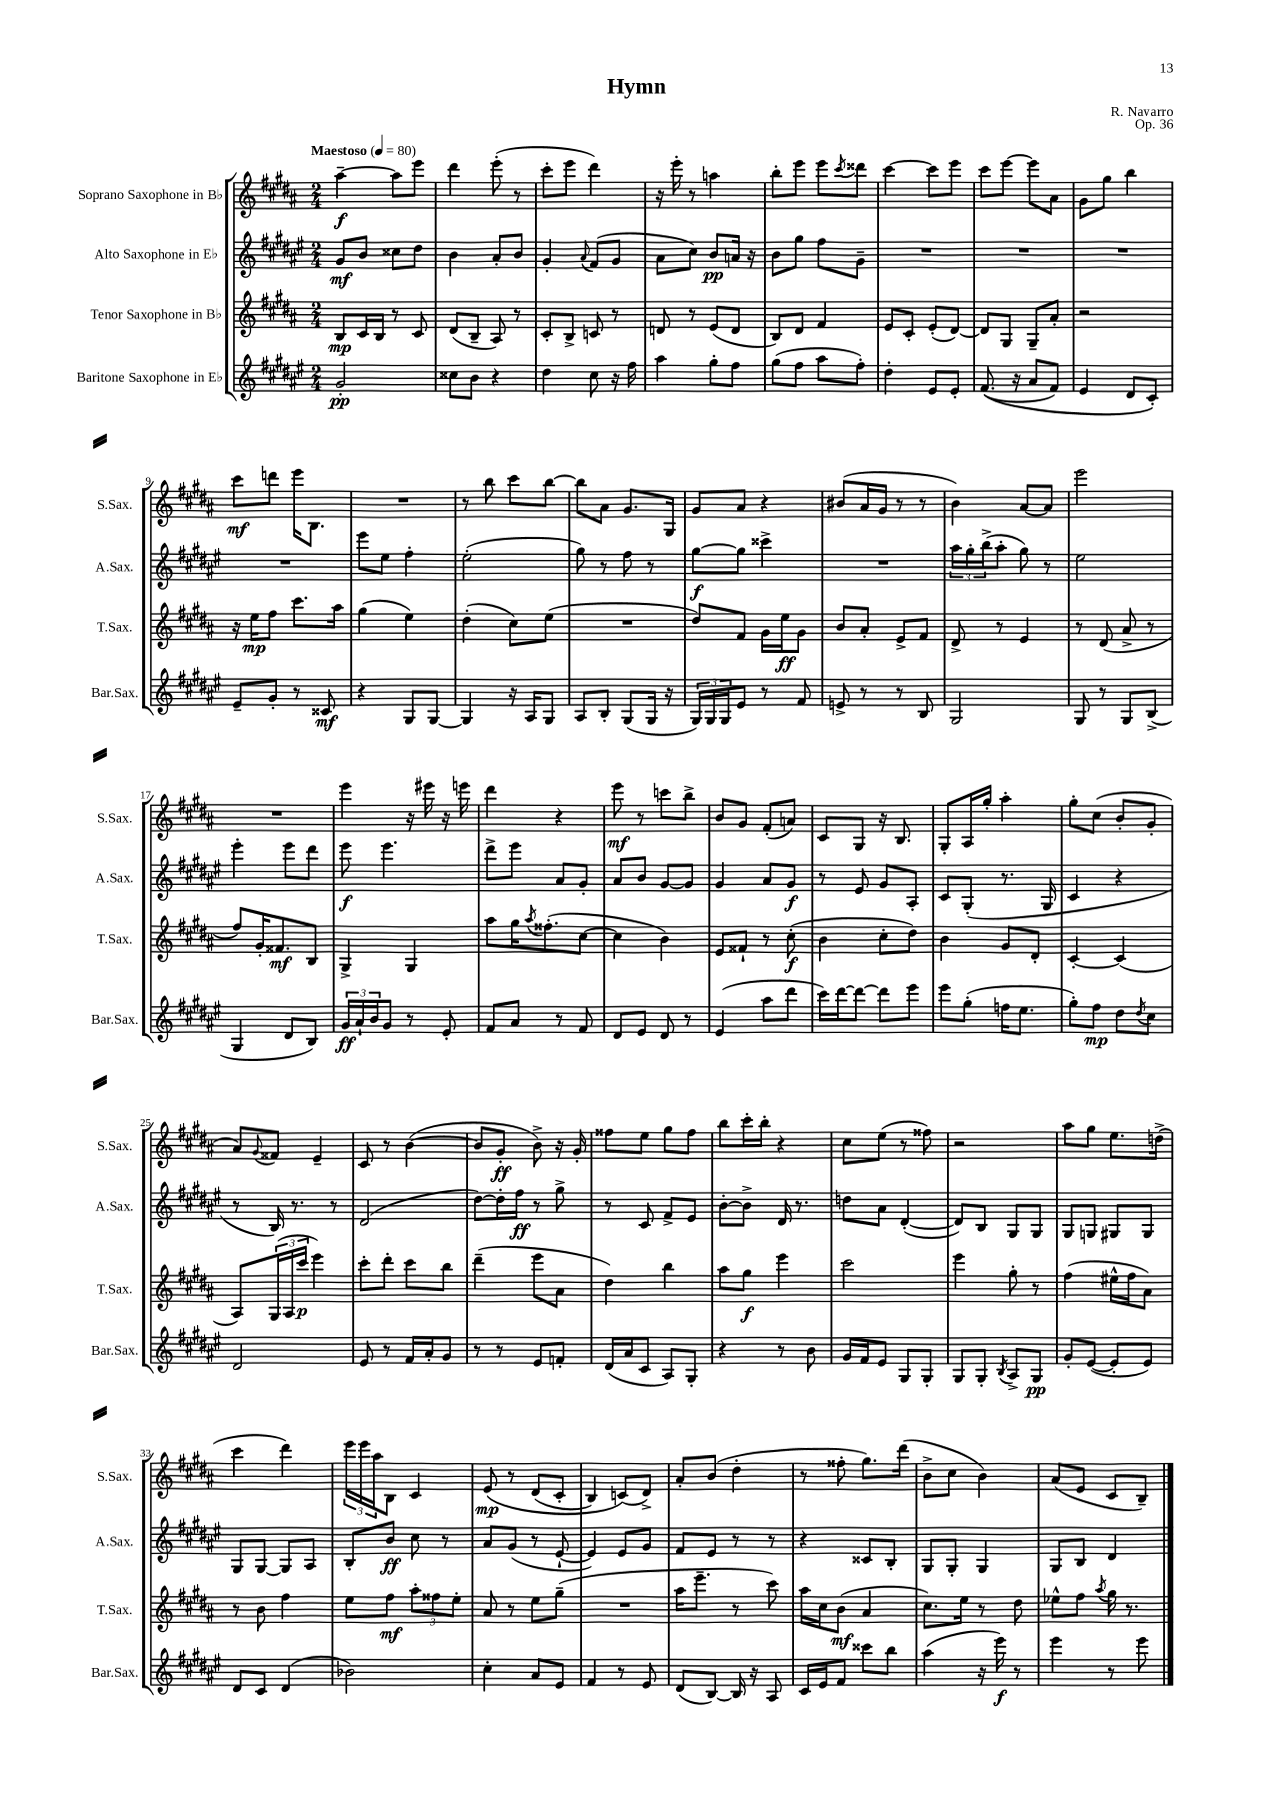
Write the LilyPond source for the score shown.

\header { title = "Hymn" composer = "R. Navarro" opus = "Op. 36" }
<<
\new StaffGroup <<
\new Staff = "s0" \with { instrumentName = "Soprano Saxophone in Bb" shortInstrumentName = "S.Sax." } {
    \clef treble \key b \major \numericTimeSignature \time 2/4 \tempo "Maestoso" 4 = 80
    ais''4~--\f ais''8 e'''8 |
    dis'''4 e'''8-.( r8 |
    cis'''8-. e'''8 dis'''4) |
    r16 e'''16-. r8 a''4 |
    b''8-. e'''8 e'''8 \acciaccatura { cis'''8 } disis'''8 |
    cis'''4~ cis'''8 e'''8 |
    cis'''8 e'''8~ e'''8 ais'8 |
    gis'8 gis''8 b''4 |
    cis'''8\mf d'''8 e'''16 b8. |
    R2 |
    r8 b''8 cis'''8 b''8~ |
    b''8 ais'8 gis'8. gis16 |
    gis'8 ais'8 r4 |
    bis'8( ais'16 gis'16 r8 r8 |
    b'4) ais'8~ ais'8 |
    e'''2 |
    R2 |
    e'''4 r16 eis'''16 r16 e'''16 |
    dis'''4 r4 |
    e'''8\mf r8 c'''8 b''8-> |
    b'8 gis'8 fis'8-.( a'8) |
    cis'8 gis8 r16 b8. |
    gis8-. ais16 gis''16-. ais''4-. |
    gis''8-. cis''8( b'8-. gis'8-. |
    ais'8) \appoggiatura { gis'8 } fisis'8 e'4-- |
    cis'8 r8 b'4~( |
    b'8 gis'8-.\ff b'8->) r16 gis'16-. |
    fisis''8 e''8 gis''8 fisis''8 |
    b''8 cis'''16-. b''16-. r4 |
    cis''8 e''8( r8 fisis''8) |
    r2 |
    ais''8 gis''8 e''8. d''16->( |
    cis'''4 dis'''4) |
    \tuplet 3/2 { e'''16 e'''16 ais''16 } b8 cis'4 |
    e'8\mp\( r8 dis'8( cis'8-. |
    b4) c'8(\) dis'8->) |
    ais'8-. b'8( dis''4-. |
    r8 fisis''8-. gis''8.) dis'''16( |
    b'8-> cis''8 b'4) |
    ais'8( e'8 cis'8 b8--) \bar "|." |
}
\new Staff = "s1" \with { instrumentName = "Alto Saxophone in Eb" shortInstrumentName = "A.Sax." } {
    \clef treble \key fis \major \numericTimeSignature \time 2/4
    gis'8\mf b'8 cisis''8 dis''8 |
    b'4 ais'8-. b'8 |
    gis'4-. \appoggiatura { ais'8 } fis'8( gis'8 |
    ais'8 cis''8) b'8\pp a'16 r16 |
    b'8 gis''8 fis''8 gis'8-- |
    R2 |
    R2 |
    R2 |
    R2 |
    eis'''8 eis''8 fis''4-. |
    eis''2-.( |
    gis''8) r8 fis''8 r8 |
    gis''8~\f gis''8 cisis'''4-> |
    R2 |
    \tuplet 3/2 { ais''16 gis''16-. b''16->( } ais''8-. gis''8) r8 |
    eis''2 |
    eis'''4-. eis'''8 dis'''8 |
    eis'''8\f eis'''4. |
    dis'''8-> eis'''8 ais'8 gis'8-. |
    ais'8 b'8 gis'8~ gis'8 |
    gis'4 ais'8 gis'8\f |
    r8 eis'8 gis'8 ais8-. |
    cis'8 gis8-.( r8. gis16 |
    cis'4 r4 |
    r8 b16) r8. r8 |
    dis'2( |
    dis''8~) dis''16-. fis''16\ff r8 gis''8-> |
    r8 cis'8 fis'8-> eis'8 |
    b'8~-. b'8-> dis'16 r8. |
    d''8 ais'8 dis'4~-.( |
    dis'8) b8 gis8 gis8 |
    gis8 g8 gis8 gis8 |
    gis8 gis8~ gis8 ais8 |
    b8-. b'8\ff cis''8 r8 |
    ais'8 gis'8( r8 eis'8~-! |
    eis'4) eis'8 gis'8 |
    fis'8 eis'8 r8 r8 |
    r4 cisis'8 b8-. |
    gis8 gis8-. gis4 |
    gis8 b8 dis'4 \bar "|." |
}
\new Staff = "s2" \with { instrumentName = "Tenor Saxophone in Bb" shortInstrumentName = "T.Sax." } {
    \clef treble \key b \major \numericTimeSignature \time 2/4
    b8\mp cis'16 b16 r8 cis'8 |
    dis'8( b8-- ais8) r8 |
    cis'8-. b8-> c'8 r8 |
    d'8 r8 e'8( d'8 |
    b8) dis'8 fis'4 |
    e'8 cis'8-. e'8-.( dis'8~) |
    dis'8 gis8 gis8-- ais'8-. |
    r2 |
    r16 e''16\mp fis''8 cis'''8. ais''16 |
    gis''4( e''4) |
    dis''4-.( cis''8) e''8( |
    R2 |
    dis''8) fis'8 gis'16 e''16\ff gis'8 |
    b'8 ais'8-. e'8-> fis'8 |
    dis'8-> r8 e'4 |
    r8 dis'8( ais'8-> r8 |
    fis''8) gis'16-. fisis'8.\mf b8 |
    gis4-> gis4 |
    ais''8 gis''16 \acciaccatura { ais''8 } fisis''8.-.( cis''8~ |
    cis''4 b'4) |
    e'8 fisis'8-! r8 cis''8-.\f( |
    b'4 cis''8-. dis''8) |
    b'4 gis'8 dis'8-. |
    cis'4~-. cis'4( |
    ais8) \tuplet 3/2 { gis16( ais16 cis'''16\p } e'''4) |
    cis'''8-. dis'''8-. cis'''8 b''8 |
    dis'''4--( e'''8 ais'8 |
    dis''4) b''4 |
    ais''8 gis''8\f e'''4 |
    cis'''2 |
    e'''4 gis''8-. r8 |
    fis''4( eis''16-^ fis''16 ais'8) |
    r8 b'8 fis''4 |
    e''8 fis''8\mf \tuplet 3/2 { ais''8-. fisis''8 e''8-. } |
    ais'8 r8 e''8 gis''8--( |
    R2 |
    ais''16 e'''8.-- r8 cis'''8) |
    ais''16 cis''16 b'8\mf( ais'4 |
    cis''8.) e''16 r8 dis''8 |
    ees''8-^ fis''8 \acciaccatura { ais''8 } gis''16 r8. \bar "|." |
}
\new Staff = "s3" \with { instrumentName = "Baritone Saxophone in Eb" shortInstrumentName = "Bar.Sax." } {
    \clef treble \key fis \major \numericTimeSignature \time 2/4
    gis'2-.\pp |
    cisis''8 b'8 r4 |
    dis''4 cis''8 r16 fis''16 |
    ais''4 gis''8-. fis''8 |
    gis''8( fis''8 ais''8 fis''8-.) |
    dis''4-. eis'8 eis'8-. |
    fis'8.(\( r16 ais'8 fis'8) |
    eis'4 dis'8 cis'8-.\) |
    eis'8-- gis'8-. r8 cisis'8\mf |
    r4 gis8 gis8~ |
    gis4 r16 ais16 gis8 |
    ais8 b8-. gis8( gis16 r16 |
    \tuplet 3/2 { gis16) gis16 gis16 } eis'8 r8 fis'8 |
    e'8-> r8 r8 b8 |
    gis2 |
    gis8 r8 gis8 b8->( |
    gis4 dis'8 b8) |
    \tuplet 3/2 { gis'16\ff ais'16-! b'16 } gis'8 r8 eis'8-. |
    fis'8 ais'8 r8 fis'8 |
    dis'8 eis'8 dis'8 r8 |
    eis'4( ais''8 dis'''8 |
    cis'''16) dis'''16~ dis'''8~ dis'''8 eis'''8 |
    eis'''8 gis''8-.( f''16 eis''8. |
    gis''8-.) fis''8\mp dis''8 \acciaccatura { dis''8 } cis''8 |
    dis'2 |
    eis'8 r8 fis'16 ais'16-. gis'8 |
    r8 r8 eis'8 f'8-. |
    dis'16( ais'16 cis'8 ais8) gis8-. |
    r4 r8 b'8 |
    gis'16 fis'16 eis'8 gis8 gis8-. |
    gis8 gis8-. \acciaccatura { b8 } ais8-> gis8\pp |
    gis'8-. eis'8~( eis'8-. eis'8) |
    dis'8 cis'8 dis'4( |
    bes'2) |
    cis''4-. ais'8 eis'8 |
    fis'4 r8 eis'8 |
    dis'8( b8~) b16 r16 ais8 |
    cis'16 eis'16 fis'8 cisis'''8 b''8 |
    ais''4( r16 eis'''16\f) r8 |
    eis'''4 r8 eis'''8 \bar "|." |
}
>>
>>
